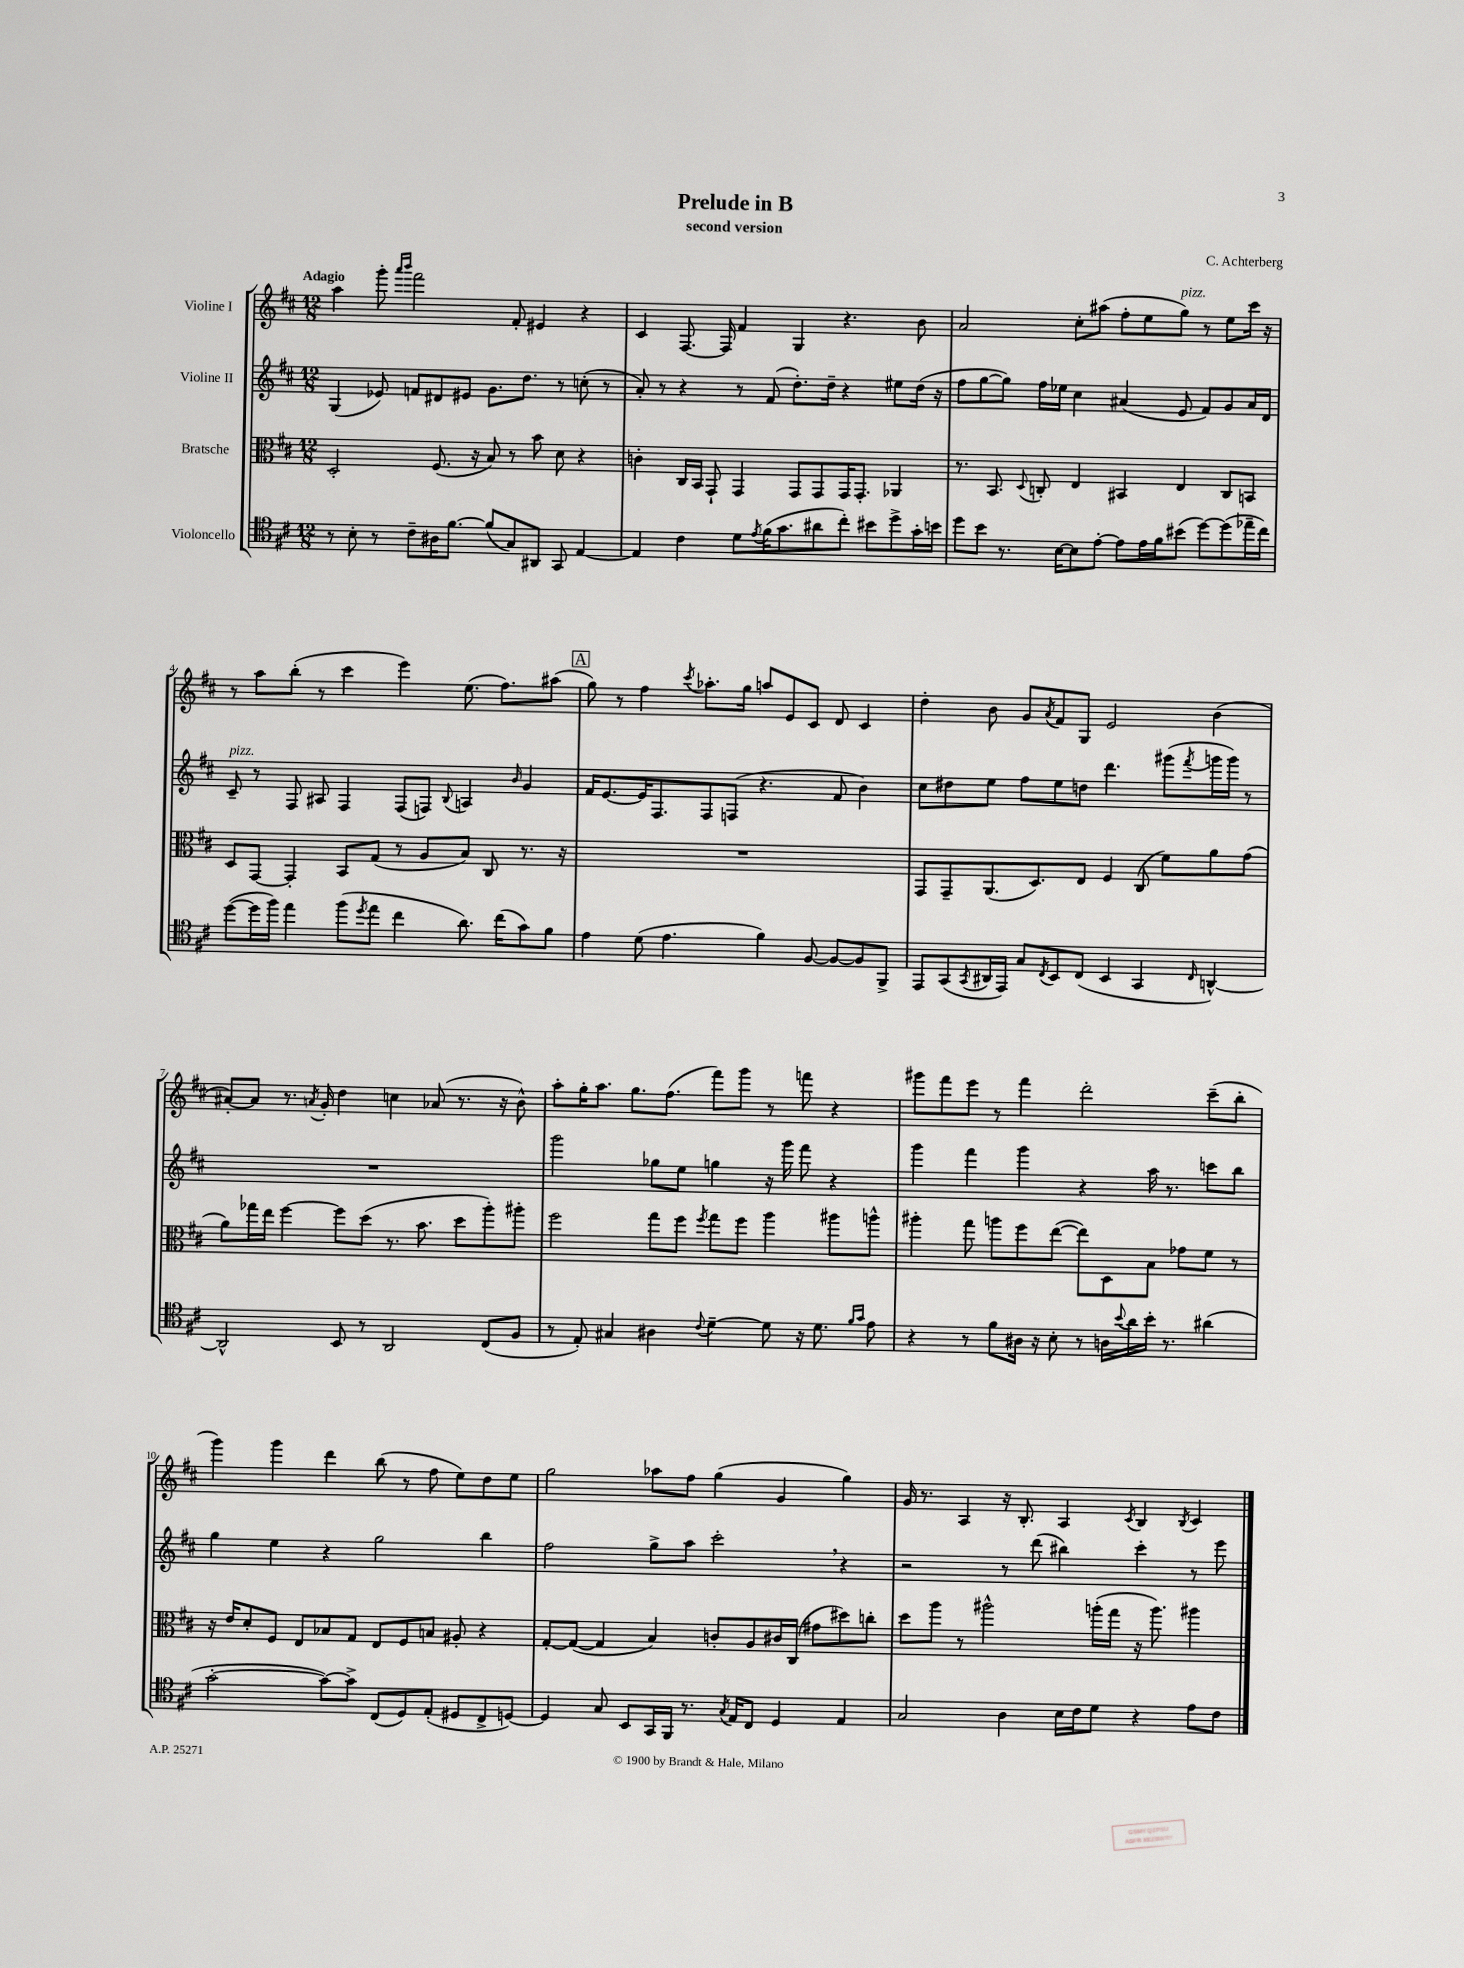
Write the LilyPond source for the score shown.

\header { title = "Prelude in B" composer = "C. Achterberg" subtitle = "second version" }
<<
\new StaffGroup <<
\new Staff = "s0" \with { instrumentName = "Violine I" } {
    \clef treble \key d \major \numericTimeSignature \time 12/8 \tempo "Adagio"
    a''4 g'''8-. \grace { a'''16 b'''16 } fis'''2 fis'8-. eis'4 r4 |
    cis'4 fis8.~ fis16 fis'4 g4 r4. b'8 |
    a'2 cis''8-. ais''8( fis''8-. e''8 g''8^\markup { \italic "pizz." }) r8 e''8 cis'''16 r16 |
    r8 a''8 b''8-.( r8 cis'''4 e'''4) e''8.( fis''8.) ais''8( |
    \mark \markup { \box "A" } g''8) r8 fis''4 \acciaccatura { cis'''8 } aes''8.-. g''16 a''8 e'8 cis'8 d'8 cis'4 |
    d''4-. b'8 g'8 \acciaccatura { a'8 } fis'8 g8 e'2 b'4( |
    ais'8~-.) ais'8 r8. \acciaccatura { a'8 } g'16-. d''4 c''4 aes'8( r8. r16 b'8-^) |
    a''8-. g''16-. a''8. g''8. fis''8.( fis'''8) g'''8 r8 f'''8 r4 |
    gis'''8 fis'''8 e'''8 r8 fis'''4 d'''2-. cis'''8--( b''8-. |
    g'''4) g'''4 d'''4 b''8( r8 fis''8 e''8) d''8 e''8 |
    g''2 aes''8 fis''8 g''4( g'4 g''4) |
    g'16 r8. a4 r16 b8.-. a4 \acciaccatura { cis'8 } b4 \acciaccatura { b8 } cis'4 \bar "|." |
}
\new Staff = "s1" \with { instrumentName = "Violine II" } {
    \clef treble \key d \major \numericTimeSignature \time 12/8
    g4( ees'8) f'8 dis'8 eis'8 g'8. d''8. r8 c''8-.( r8 |
    a'8-.) r8 r4 r8 fis'8( d''8.-.) d''16-- r4 eis''8 d''16( r16 |
    fis''8 g''8~ g''8) fis''16 ees''16 cis''4 ais'4( e'8 fis'8) g'8 ais'16 d'16 |
    cis'8--^\markup { \italic "pizz." } r8 fis8 ais8 fis4 fis8( f8) \appoggiatura { b8 } a4 \grace { b'16 } g'4 |
    \mark \markup { \box "A" } fis'16 e'8.~ e'16 fis8. fis8 f8( r4. fis'8 b'4) |
    cis''8 dis''8 e''8 fis''8 e''8 d''8 d'''4. gis'''8( \acciaccatura { fis'''8 } g'''16 g'''16) r8 |
    R1. |
    g'''2 ges''8 e''8 g''4 r16 g'''16 fis'''8 r4 |
    g'''4 fis'''4 g'''4 r4 a''16 r8. c'''8 b''8 |
    g''4 e''4 r4 g''2 b''4 |
    fis''2 g''8-> a''8 cis'''2-. \breathe r4 |
    r2 r8 d'''8( bis''4) cis'''4-. r8 e'''8 \bar "|." |
}
\new Staff = "s2" \with { instrumentName = "Bratsche" } {
    \clef alto \key d \major \numericTimeSignature \time 12/8
    d2-. fis8.( r16 b8) r8 b'8 d'8 r4 |
    c'4-. cis16 b,16 g,8-! g,4 g,8 g,8 g,16 g,8.-. aes,4 |
    r8. b,8. \appoggiatura { d8 } c8-. e4 bis,4 e4 c8 b,8 |
    d8 g,8~ g,4-. b,8 g8( r8 a8 b8) cis8 r8. r16 |
    \mark \markup { \box "A" } R1. |
    g,8 g,8-- a,8.( d8.) e8 fis4 cis8( fis'8) a'8 g'8( |
    a'8) ges''16 e''16 fis''4~ fis''8 d''8( r8. b'8. d''8 a''8-.) ais''8-. |
    fis''2 g''8 fis''8 \acciaccatura { fis''8 } g''8 fis''8 a''4 ais''8 a''8-^ |
    ais''4-. g''8 a''8 fis''8 e''8~( e''8) d8 b8 ges'8 fis'8 r8 |
    r16 e'16 d'8-. fis8 e8 bes8 g8 e8 fis8 b8 ais8-. r4 |
    g8~-. g8~( g4 b4) c'8-. a8 cis'16 cis16( gis'8 dis''8) c''8-. |
    d''8 a''8 r8 ais''2-^ a''16-.( g''16 r16 a''8.) ais''4 \bar "|." |
}
\new Staff = "s3" \with { instrumentName = "Violoncello" } {
    \clef tenor \key d \major \numericTimeSignature \time 12/8
    r8 b8-. r8 cis'8-- ais16 fis'8.~ fis'8( g8) ais,8 g,8 e4~ |
    e4 cis'4 d'8 \acciaccatura { e'8 } fis'16( g'8. ais'8 cis''8-.) bis'8 d''8-> g'16-. b'16 |
    d''8 b'8 r8. b16~ b8 e'8~-. e'8 e'16 fis'16 bis'8( d''8~) d''8( ees''16-- cis''16) |
    d''8~( d''16 fis''16) e''4 fis''8( \acciaccatura { d''8 } e''8 cis''4 a'8.) cis''16( g'8) fis'8 |
    \mark \markup { \box "A" } e'4 d'8( e'4. fis'4) fis8~ fis8~ fis8 fis,8-> |
    e,8 g,8( \acciaccatura { g,8 } ais,16 e,16) g8 \acciaccatura { cis8 } b,8 cis8( b,4 g,4 \grace { cis16 } a,4~-^) |
    a,2-^ b,8 r8 a,2 cis8( fis8 |
    r8 e8-.) gis4 ais4 \appoggiatura { cis'8 } d'4~-- d'8 r16 d'8. \grace { fis'16 g'16 } e'8 |
    r4 r8 fis'8 ais16 r16 b8-. r8 a16 \appoggiatura { b'8 } a'16 b'16-. r8. ais'4( |
    g'2~-. g'8~) g'8-> cis8( d8) e8-.( dis8 cis8-> d8~) |
    d4 g8 b,8 g,16 fis,16 r8. \acciaccatura { g8 } e16 cis8 d4 e4 |
    g2 a4 b16 cis'16 d'8 r4 e'8 cis'8 \bar "|." |
}
>>
>>
